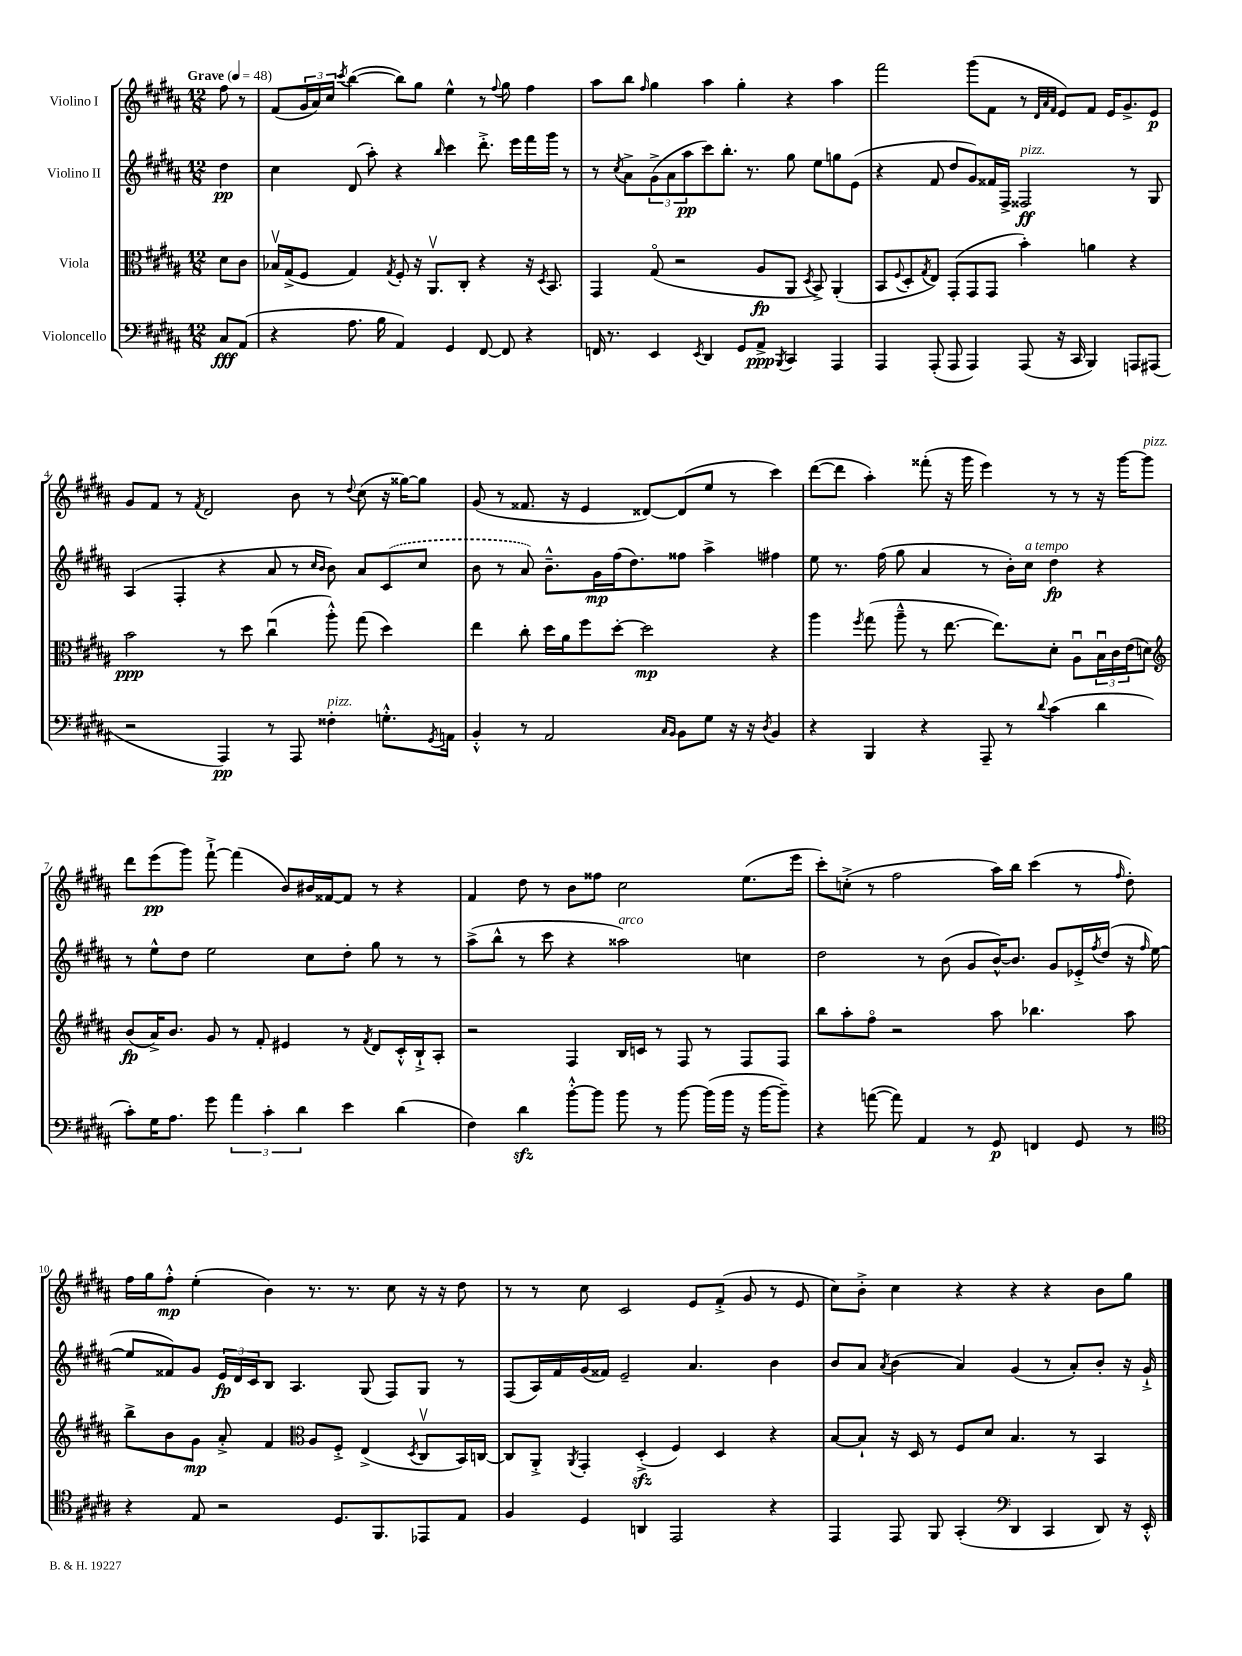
<<
\new StaffGroup <<
\new Staff = "s0" \with { instrumentName = "Violino I" } {
    \clef treble \key b \major \numericTimeSignature \time 12/8 \partial 4 \tempo "Grave" 4 = 48
    fis''8 r8 |
    fis'8( \tuplet 3/2 { gis'16 ais'16) cis''16 } \acciaccatura { cis'''8 } b''4~( b''8) gis''8 e''4-^ r8 \appoggiatura { fis''8 } gis''8 fis''4 |
    ais''8 b''8 \grace { fis''16 } gis''4 ais''4 gis''4-. r4 ais''4 |
    fis'''2 gis'''8( fis'8 r8 \grace { dis'32 ais'32 fis'32 } e'8) fis'8 e'16 gis'8.-> e'8\p |
    gis'8 fis'8 r8 \acciaccatura { fis'8 } dis'2 b'8 r8 \appoggiatura { dis''8 } cis''8( r16 gisis''16~) gisis''8 |
    gis'8( r8 fisis'8. r16 e'4 disis'8~) disis'8( e''8 r8 cis'''4) |
    dis'''8~( dis'''8 ais''4-.) fisis'''8-.( r16 gis'''16 e'''4) r8 r8 r16 gis'''16~ gis'''8^\markup { \italic "pizz." } |
    dis'''8 e'''8\pp( gis'''8) fis'''8~-!-> fis'''4( b'8) bis'16 fisis'16~ fisis'8 r8 r4 |
    fis'4 dis''8 r8 b'8 fisis''8 cis''2 e''8.( e'''16 |
    cis'''8-.) c''8-.->( r8 fis''2 ais''16) b''16 cis'''4( r8 \grace { fis''16 } dis''8-.) |
    fis''16 gis''16 fis''8-.-^\mp e''4-.( b'4) r8. r8. cis''8 r16 r16 dis''8 |
    r8 r8 cis''8 cis'2 e'8 fis'8-.->( gis'8 r8 e'8 |
    cis''8) b'8-.-> cis''4 r4 r4 r4 b'8 gis''8 \bar "|." |
}
\new Staff = "s1" \with { instrumentName = "Violino II" } {
    \clef treble \key b \major \numericTimeSignature \time 12/8 \partial 4
    dis''4\pp |
    cis''4 dis'8( ais''8-.) r4 \grace { b''16 } cis'''4 dis'''8.-.-> e'''16 fis'''16 gis'''16 r8 |
    r8 \acciaccatura { cis''8 } ais'8-> \tuplet 3/2 { gis'8->( ais'8 ais''8\pp } cis'''8) b''8.-. r8. gis''8 e''8 g''8 e'8( |
    r4 fis'8 dis''8 gis'8) fisis'16 fis16-> fisis2\ff^\markup { \italic "pizz." } r8 gis8 |
    ais4( fis4-. r4 ais'8 r8 \grace { cis''16 b'16 } b'8) ais'8 \once \slurDashed cis'8( cis''8 |
    b'8 r8 ais'8) b'8.---^ gis'16\mp fis''16( dis''8.) fisis''8 ais''4-> fis''4 |
    e''8 r8. fis''16( gis''8 ais'4 r8 b'16-.) cis''16^\markup { \italic "a tempo" } dis''4\fp r4 |
    r8 e''8-^ dis''8 e''2 cis''8 dis''8-. gis''8 r8 r8 |
    ais''8->( b''8-^ r8 cis'''8 r4 aisis''2^\markup { \italic "arco" }) c''4 |
    dis''2 r8 b'8( gis'8 b'16~-^) b'8. gis'8 ees'16-.-> \acciaccatura { fis''8 } dis''16( r16 \grace { fis''16 } e''16~ |
    e''8 fisis'8) gis'8 \tuplet 3/2 { e'16\fp dis'16 cis'16 } b8 ais4. gis8( fis8) gis8 r8 |
    fis8( ais16) fis'16 gis'16( fisis'16) e'2-- ais'4. b'4 |
    b'8 ais'8 \acciaccatura { ais'8 } b'4( ais'4) gis'4( r8 ais'8-.) b'8-. r16 gis'16-!-> \bar "|." |
}
\new Staff = "s2" \with { instrumentName = "Viola" } {
    \clef alto \key b \major \numericTimeSignature \time 12/8 \partial 4
    dis'8 cis'8 |
    bes16\upbow gis16->( fis8 gis4) \acciaccatura { gis8 } fis8-. r16 ais,8.\upbow cis8-. r4 r16 \acciaccatura { dis8 } b,8. |
    gis,4 gis8\flageolet( r2 ais8\fp ais,8 \acciaccatura { dis8 } b,8->) ais,4-.( |
    b,8 \appoggiatura { fis8 } dis8-. \acciaccatura { gis8 } e8) gis,8-.( gis,8 gis,8 b'4-.) a'4 r4 |
    b'2\ppp r8 dis''8 cis''4\downbow( ais''8-.-^) gis''8( dis''4) |
    e''4 cis''8-. dis''16 ais'16 fis''8 dis''8~-. dis''2\mp r4 |
    ais''4 \acciaccatura { fis''8 } gis''8( ais''8---^ r8 e''8.~ e''8.) dis'8-. ais8\downbow \tuplet 3/2 { b16\downbow cis'16 e'16( } d'8) |
    \clef treble b'8\fp( ais'16->) b'8. gis'8 r8 fis'8-. eis'4 r8 \acciaccatura { fis'8 } dis'8 cis'16-.-^ b16-!-> ais8-. |
    r2 fis4 b16 c'16 r8 fis8 r8 fis8 fis8 |
    b''8 ais''8-. fis''8\flageolet r2 ais''8 bes''4. ais''8 |
    b''8-> b'8 gis'8\mp ais'8-.-> fis'4 \clef alto ais8 fis8-.-> e4->( \acciaccatura { dis8 } cis8\upbow b,16) c16~ |
    c8 ais,8-.-> \acciaccatura { ais,8 } gis,4-. dis4-.->\sfz( fis4) dis4 r4 |
    b8~ b8-! r16 dis16 r8 fis8 dis'8 b4. r8 b,4 \bar "|." |
}
\new Staff = "s3" \with { instrumentName = "Violoncello" } {
    \clef bass \key b \major \numericTimeSignature \time 12/8 \partial 4
    cis8\fff ais,8( |
    r4 ais8. b16 ais,4) gis,4 fis,8~ fis,8 r4 |
    f,16 r8. e,4 \acciaccatura { e,8 } dis,4 gis,8 ais,8->\ppp \acciaccatura { b,,8 } cis,4 ais,,4 |
    ais,,4 ais,,8-.( ais,,8 ais,,4) ais,,8( r16 cis,16 b,,4) a,,8 ais,,8( |
    r2 ais,,4\pp) r8 ais,,8 fisis4-.^\markup { \italic "pizz." } g8.-.-^ \acciaccatura { gis,8 } a,16 |
    b,4-.-^ r8 ais,2 \grace { cis16 b,16 } b,8 gis8 r16 r16 \acciaccatura { dis8 } b,4 |
    r4 b,,4 r4 ais,,8-- r8 \appoggiatura { dis'8 } cis'4( dis'4 |
    cis'8-.) gis16 ais8. gis'8 \tuplet 3/2 { ais'4 cis'4-. dis'4 } e'4 dis'4( |
    fis4) dis'4\sfz b'8~-.-^ b'8 b'8 r8 b'8~ b'16( b'16 r16 b'16~ b'8--) |
    r4 a'8~( a'8) ais,4 r8 gis,8\p f,4 gis,8 r8 |
    \clef tenor r4 e8 r2 dis8. fis,8. ees,8 e8 |
    fis4 dis4 a,4 e,2 r4 |
    e,4 e,8 fis,8 gis,4-.( \clef bass dis,4 cis,4 dis,8) r16 e,16-.-^ \bar "|." |
}
>>
>>
